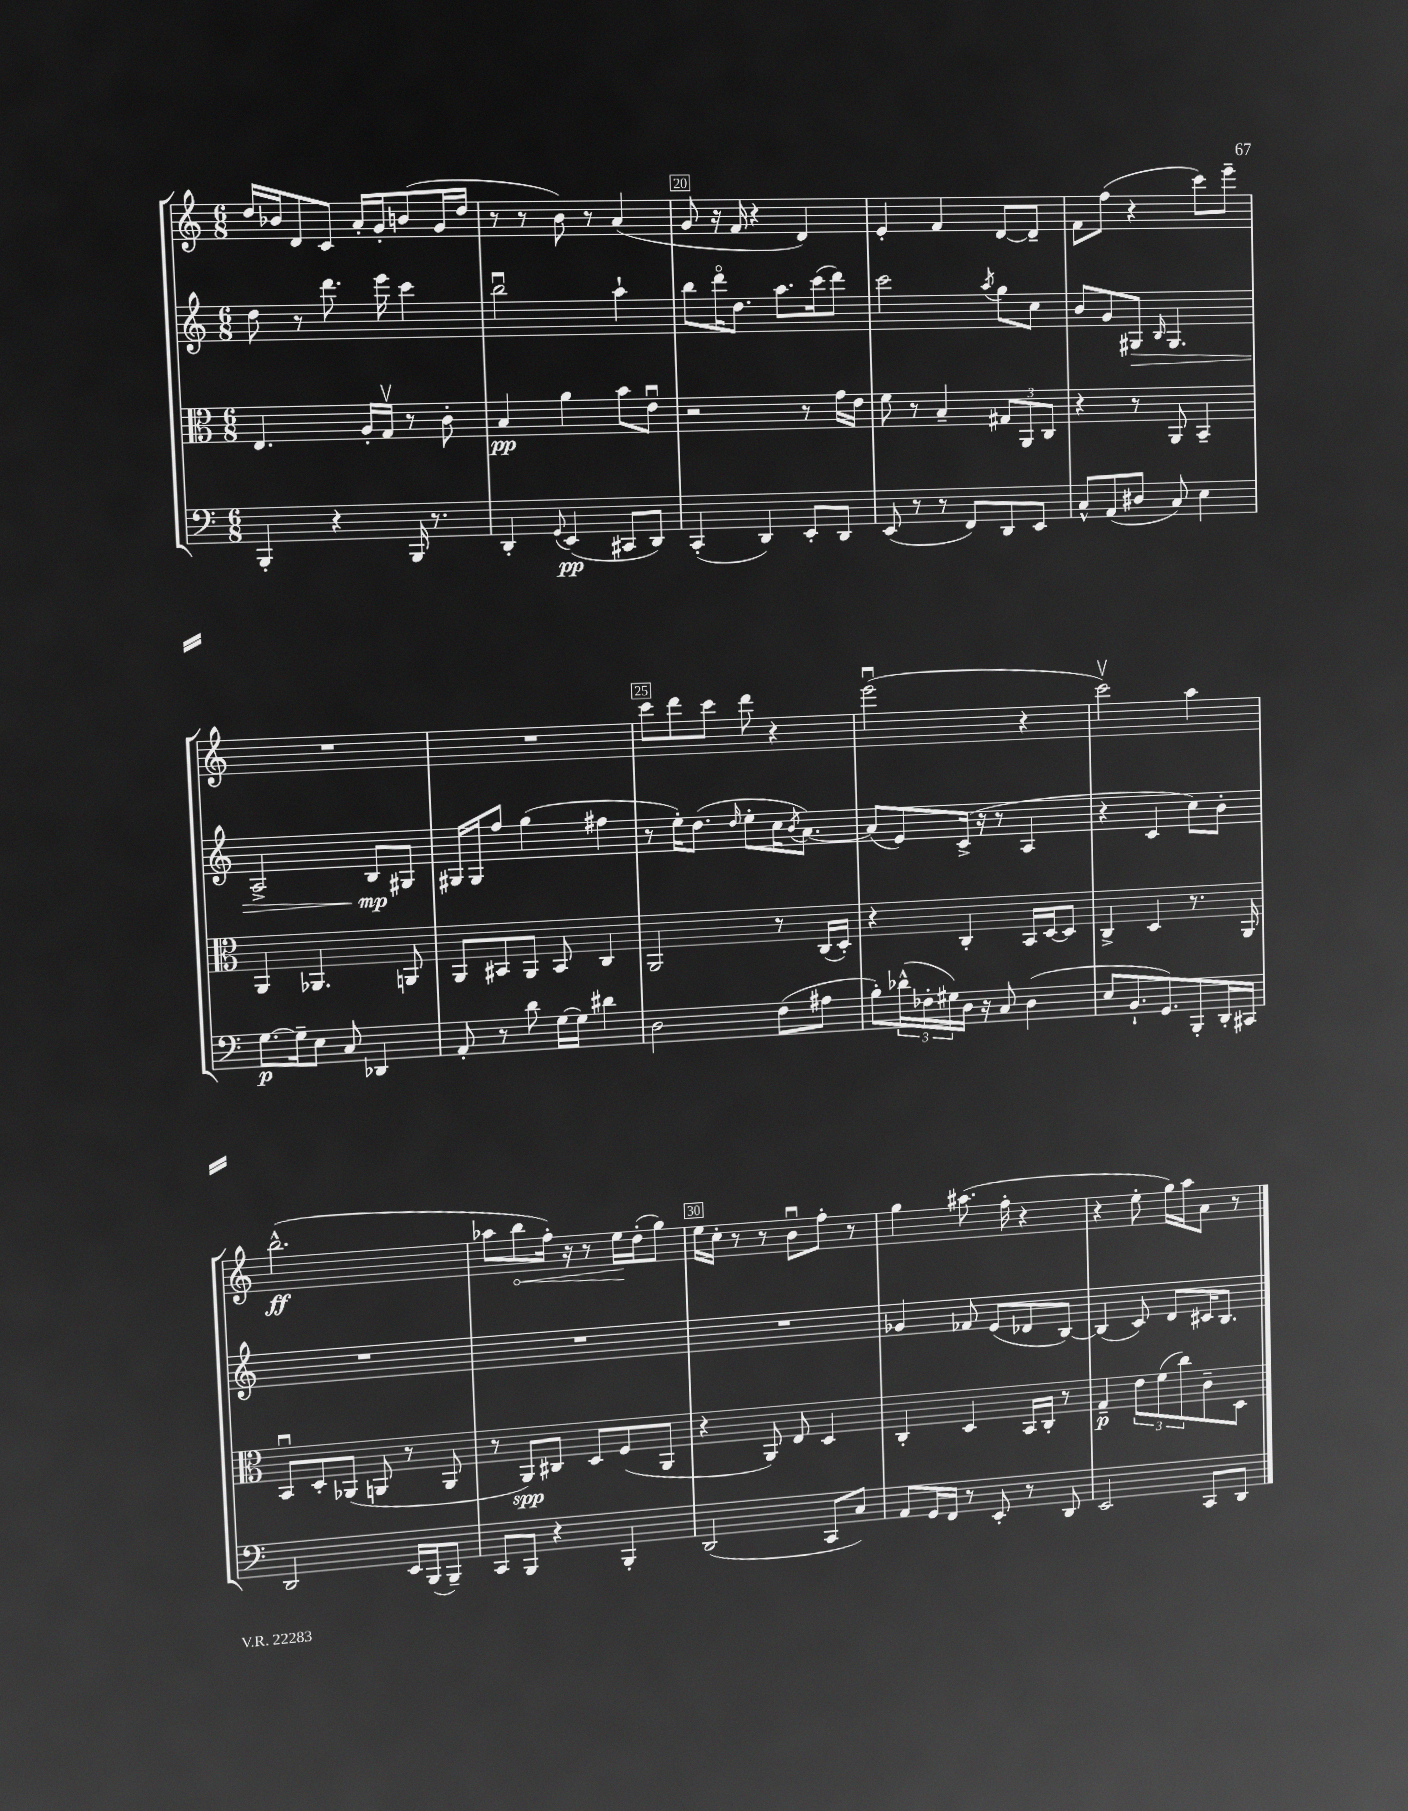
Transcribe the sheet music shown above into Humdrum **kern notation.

**kern	**kern	**kern	**kern
*staff4	*staff3	*staff2	*staff1
*clefF4	*clefC3	*clefG2	*clefG2
*k[]	*k[]	*k[]	*k[]
*M6/8	*M6/8	*M6/8	*M6/8
4BBB'	4.E	8dd	16dd
.	.	.	16b-
.	.	8r	8d
4r	.	8.ddd	8c
.	16A'	.	16a'
.	16Gv	16eee	16g'
16BBB	8r	4ccc	(8b
8.r	.	.	.
.	8c'	.	16g
.	.	.	16dd
=	=	=	=
4DD'	4B	2bbu	8r
.	.	.	8r
8qqGG	.	.	.
(4EE	4a	.	8b)
.	.	.	8r
8CC#	8b	4aa`	(4a
8DD)	8eu	.	.
=	=	=	=
(4CC'	2r	8bb	8g
.	.	16dddo	16r
.	.	8.dd	16f
4DD)	.	.	4r
.	.	8.aa	.
8EE'	8r	.	4d)
.	.	(16ccc	.
8DD	16g	8ddd)	.
.	16e	.	.
=	=	=	=
(8EE	8f	2ccc	4e'
8r	8r	.	.
8r	4B~	.	4f
8FF)	.	.	.
.	.	8qaa	.
8DD	12G#	8gg	[8d
.	12AA	.	.
8EE	.	8cc	8d~]
.	12C	.	.
=	=	=	=
8C^^	4r	8b	8f
(8AA	.	8g	(8ff
8D#	8r	8G#	4r
.	.	16qqB	.
8C)	8AA	4.G#	.
4E	4BB~	.	8ccc)
.	.	.	8eee~
=	=	=	=
[8.G	4AA	2A^	2.r
16G~]	.	.	.
8E	4.AA-	.	.
8C	.	.	.
4DD-	.	8B	.
.	8AA	8G#	.
=	=	=	=
8AA'	8AA	16G#	2.r
.	.	16G#	.
8r	8BB#	8ff	.
8d	8AA	(4gg	.
[16G	8BB#	.	.
16G]	.	.	.
4d#	4C	4ff#	.
=	=	=	=
2D	2AA	8r	8ccc
.	.	16ee')	8ddd
.	.	(8.dd	.
.	.	.	8ccc
.	.	16qqdd	.
.	.	8ee'	8ddd
(8F	8r	16cc	4r
.	.	8qb	.
.	.	[8.a)	.
8A#	(16C	.	.
.	16D')	.	.
=	=	=	=
8B')	4r	(8a]	(2eeeu
(24d-^^	.	8e)	.
24F-'	.	.	.
24G#)	.	.	.
16D	4C'	(16c^	.
16r	.	16r	.
8C	.	8r	.
(4D	16BB	4A	4r
.	[16D	.	.
.	8D]	.	.
=	=	=	=
8E	4C^	4r	2cccv)
8.BB`	.	.	.
.	4D	4c	.
8.GG)	.	.	.
8BBB'	8.r	8cc)	4aa
16DD'	.	8b'	.
16CC#	16AA	.	.
=	=	=	=
2DD	8BBu	2.r	(2.bb^^
.	8D'	.	.
.	(8AA-	.	.
.	8AA	.	.
16EE	8r	.	.
(16BBB	.	.	.
8BBB~)	8AA	.	.
=	=	=	=
8CC	8r	2.r	8aa-
8BBB	8AA)	.	8bb
4r	8C#	.	16ff')
.	.	.	16r
.	8D	.	8r
4BBB'	(8F	.	16ee
.	.	.	(16dd'
.	8AA	.	8gg)
=	=	=	=
(2DD	4r	2.r	16ee
.	.	.	16cc'
.	.	.	8r
.	8AA)	.	8r
.	8E	.	8bu
8CC	4D	.	8ff'
8C)	.	.	8r
=	=	=	=
8AA	4C'	4g-	4gg
16GG	.	.	.
16FF	.	.	.
8r	4D	8f-	(8.aa#
8EE'	.	(8e	.
.	.	.	16ff'
8r	16BB	8d-	4r
.	16C'	.	.
8DD	8r	[8B)	.
=	=	=	=
2EE	4G~	(4B]	4r
.	12e	8c)	8ee'
.	(12f	.	.
.	.	8d	16gg)
.	12cc)	.	.
.	.	.	16aa
8CC	8c~	16c#	8a
.	.	8.B	.
8DD	8D	.	8r
==	==	==	==
*-	*-	*-	*-
